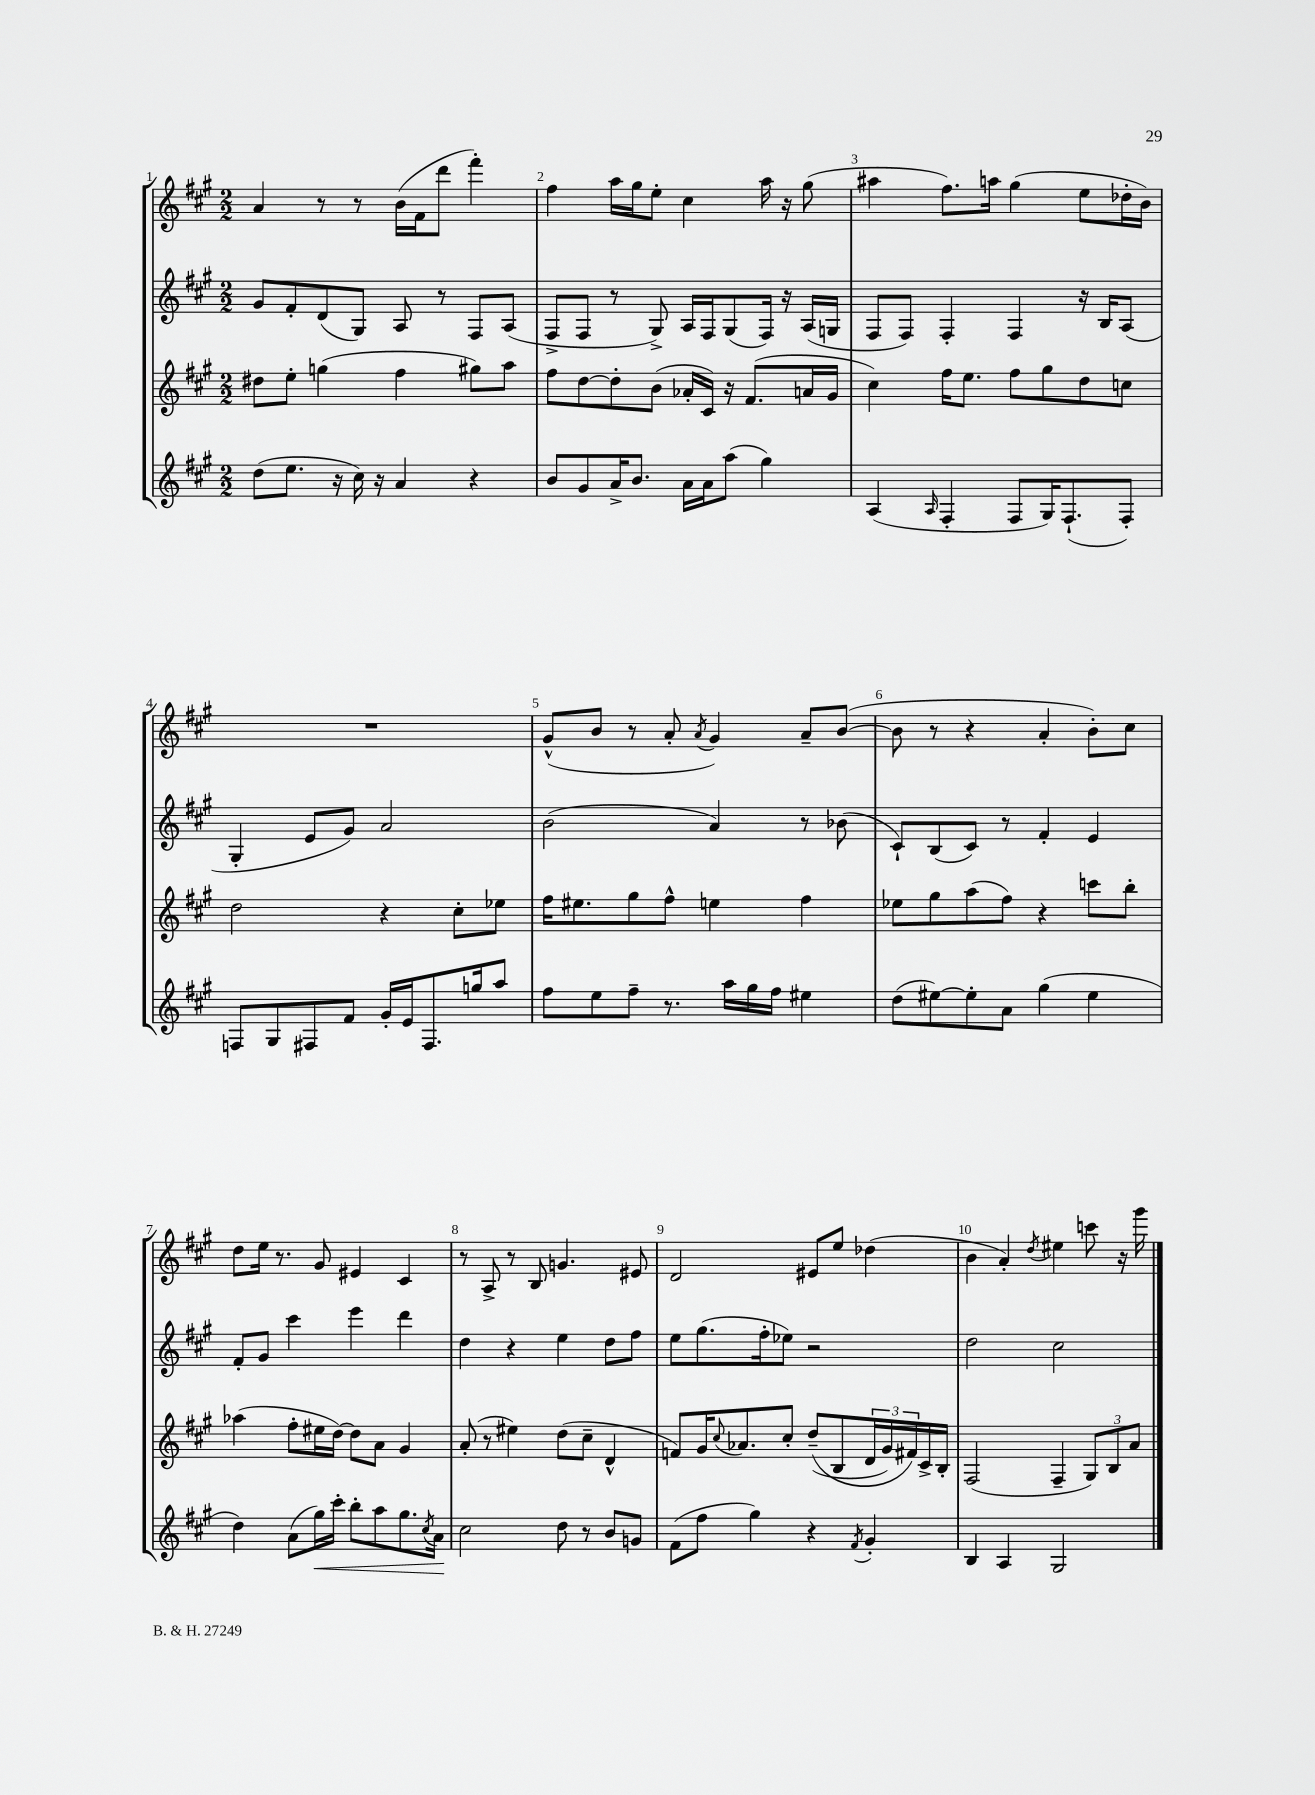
<<
\new StaffGroup <<
\new Staff = "s0" {
    \clef treble \key a \major \numericTimeSignature \time 2/2
    a'4 r8 r8 b'16( fis'16 d'''8 fis'''4-.) |
    fis''4 a''16 gis''16 e''8-. cis''4 a''16 r16 gis''8( |
    ais''4 fis''8.) a''16 gis''4( e''8 des''16-. b'16) |
    R1 |
    gis'8-^( b'8 r8 a'8-. \acciaccatura { a'8 } gis'4) a'8-- b'8~( |
    b'8 r8 r4 a'4-. b'8-.) cis''8 |
    d''8 e''16 r8. gis'8 eis'4 cis'4 |
    r8 a8-> r8 b8 g'4. eis'8 |
    d'2 eis'8 e''8 des''4( |
    b'4 a'4-.) \acciaccatura { d''8 } eis''4 c'''8 r16 gis'''16 \bar "|." |
}
\new Staff = "s1" {
    \clef treble \key a \major \numericTimeSignature \time 2/2
    gis'8 fis'8-. d'8( gis8) a8 r8 fis8 a8( |
    fis8-> fis8 r8 gis8->) a16 fis16 gis8( fis16) r16 a16( g16 |
    fis8 fis8) fis4-. fis4 r16 b16 a8( |
    gis4-. e'8 gis'8) a'2 |
    b'2( a'4) r8 bes'8( |
    cis'8-!) b8( cis'8) r8 fis'4-. e'4 |
    fis'8-. gis'8 cis'''4 e'''4 d'''4 |
    d''4 r4 e''4 d''8 fis''8 |
    e''8 gis''8.( fis''16-. ees''8) r2 |
    d''2 cis''2 \bar "|." |
}
\new Staff = "s2" {
    \clef treble \key a \major \numericTimeSignature \time 2/2
    dis''8 e''8-. g''4( fis''4 gis''8) a''8 |
    fis''8 d''8~ d''8-. b'8( aes'16-. cis'16) r16 fis'8.( a'16 gis'16 |
    cis''4) fis''16 e''8. fis''8 gis''8 d''8 c''8 |
    d''2 r4 cis''8-. ees''8 |
    fis''16 eis''8. gis''8 fis''8-^ e''4 fis''4 |
    ees''8 gis''8 a''8( fis''8) r4 c'''8 b''8-. |
    aes''4( fis''8-. eis''16 d''16~) d''8 a'8 gis'4 |
    a'8-.( r8 eis''4) d''8( cis''8-- d'4-^ |
    f'8) gis'16 \appoggiatura { cis''8 } aes'8. cis''8-. d''8--(\( b8 \tuplet 3/2 { d'16 gis'16) fis'16\) } cis'16-> b16-. |
    fis2( fis4-- \tuplet 3/2 { gis8) b8 a'8 } \bar "|." |
}
\new Staff = "s3" {
    \clef treble \key a \major \numericTimeSignature \time 2/2
    d''8( e''8. r16 cis''16) r16 a'4 r4 |
    b'8 gis'8 a'16-> b'8. a'16 a'16 a''8( gis''4) |
    a4( \grace { a16 } fis4-. fis8 gis16) fis8.-!( fis8-.) |
    f8 gis8 fis8 fis'8 gis'16-. e'16 fis8. g''16 a''8 |
    fis''8 e''8 fis''8-- r8. a''16 gis''16 fis''16 eis''4 |
    d''8( eis''8~) eis''8-. a'8 gis''4( eis''4 |
    d''4) a'8( gis''16\<) cis'''16-. b''8-. a''8 gis''8. \acciaccatura { cis''8 } a'16\! |
    cis''2 d''8 r8 b'8 g'8 |
    fis'8( fis''8 gis''4) r4 \acciaccatura { fis'8 } gis'4-. |
    b4 a4 gis2 \bar "|." |
}
>>
>>
\layout { \context { \Score \override BarNumber.break-visibility = ##(#f #t #t) barNumberVisibility = #all-bar-numbers-visible } }
